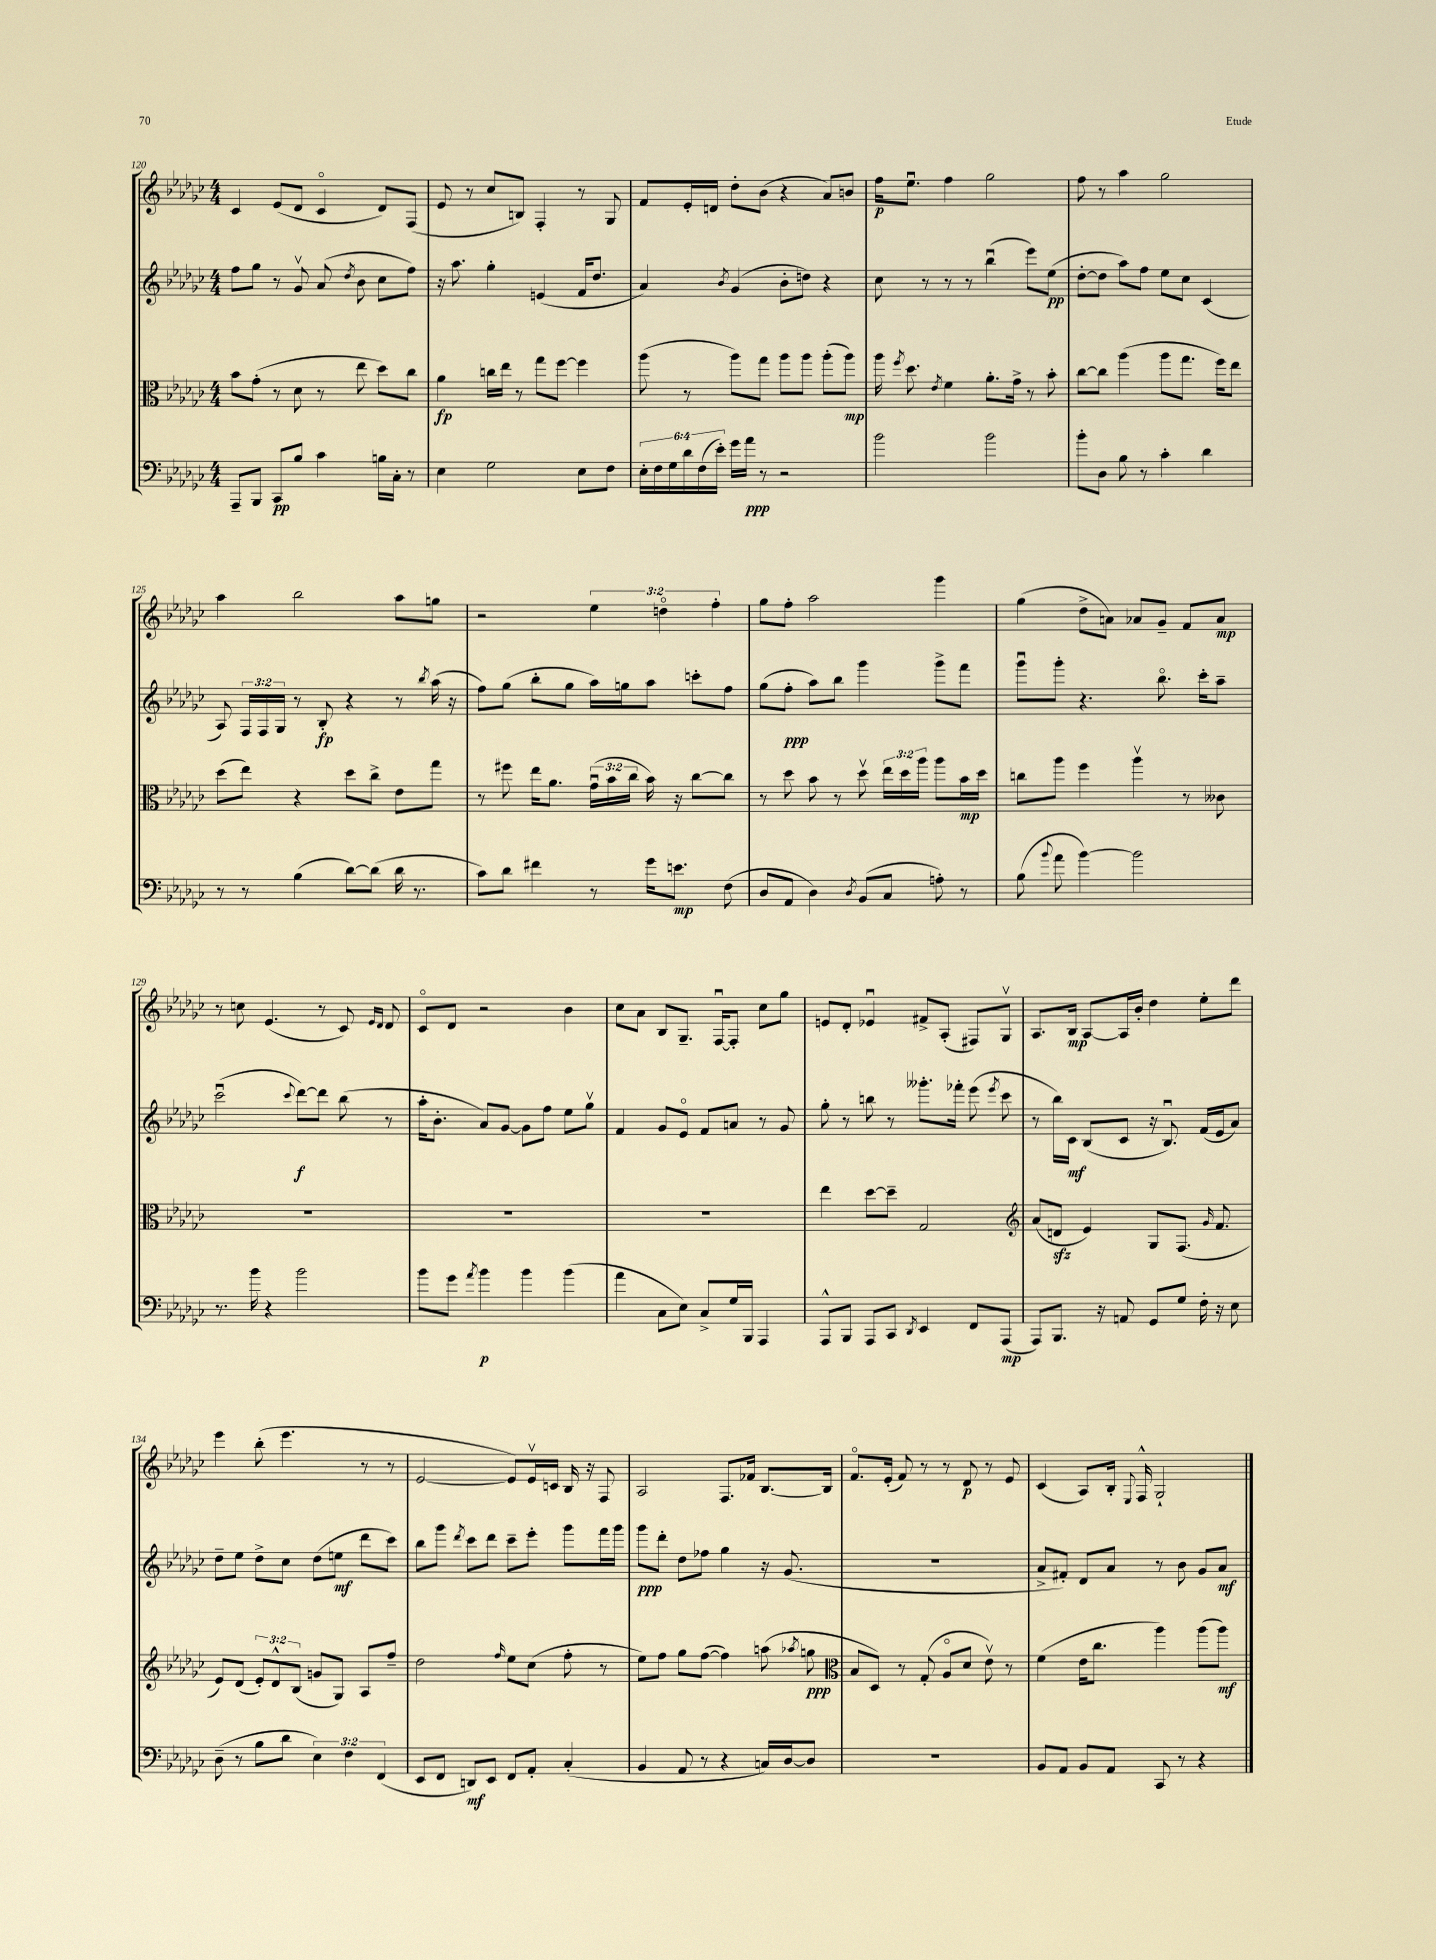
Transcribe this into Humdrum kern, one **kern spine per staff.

**kern	**kern	**kern	**kern
*staff4	*staff3	*staff2	*staff1
*clefF4	*clefC3	*clefG2	*clefG2
*k[b-e-a-d-g-c-]	*k[b-e-a-d-g-c-]	*k[b-e-a-d-g-c-]	*k[b-e-a-d-g-c-]
*M4/4	*M4/4	*M4/4	*M4/4
8AAA-~	8b-	8ff	4c-
8BBB-	(8g-'	8gg-	.
8CC-	8r	8r	(8e-
8B-	8d-	8g-v	8d-
4c-	8r	(8a-	4c-o
.	.	8qdd-	.
.	8ee-	8b-	.
16B	8dd-)	8cc-	8d-)
16C-'	.	.	.
8r	8cc-	8ff)	(8F
=	=	=	=
4E-	4a-	16r	8e-
.	.	8.aa-	.
.	.	.	8r
2G-	16cc	4gg-'	8cc-
.	16ee-	.	.
.	8r	.	8B)
.	8gg-	(4e	4F'
.	[8ff	.	.
8E-	4ff]	16f	8r
.	.	8.dd-	.
8F	.	.	8G-
=	=	=	=
24E-'	(8aa-	4a-)	8f
24F	.	.	.
24G-	.	.	.
24d-	8r	.	16e-'
(24F	.	.	.
.	.	.	16d
24e-')	.	.	.
.	.	8qb-	.
16g-	8aa-)	(4g-	8dd-'
16a-	.	.	.
8r	8gg-	.	(8b-
2r	8aa-	8b-'	4r
.	8aa-	8dd)	.
.	(8aa-'	4r	8a-)
.	8aa-)	.	8b
=	=	=	=
2b-	16aa-	8cc-	16ff
.	8qff	.	.
.	8.dd-	.	8.ee-u
.	.	8r	.
.	8qe-	.	.
.	4f	8r	4ff
.	.	8r	.
2b-	8.a-'	(4bb-u	2gg-
.	16g-^	.	.
.	8r	8eee-)	.
.	8b-'	(8ee-	.
=	=	=	=
8b-'	[8cc-	[8dd-'	8ff
8D-	8cc-]	8dd-]	8r
8B-	(4aa-	8aa-)	4aa-
8r	.	8ff	.
4c-'	8aa-	8ee-	2gg-
.	8.gg-	8cc-	.
4d-	.	(4c-	.
.	16ff)	.	.
.	8ee-	.	.
=	=	=	=
8r	(8dd-	8A-)	4aa-
8r	8ee-)	24F	.
.	.	24F	.
.	.	24G-	.
(4B-	4r	8r	2bb-
.	.	8B-'	.
[8d-)	8dd-	4r	.
(8d-]	8cc-^	.	.
16d-	8e-	8r	8aa-
8.r	.	.	.
.	.	8qbb-	.
.	8gg-	(16aa-	8gg
.	.	16r	.
=	=	=	=
8c-)	8r	8ff)	2r
8d-	8ff#	(8gg-	.
4f#	16ee-	8bb-'	.
.	8.a-	.	.
.	.	8gg-	.
8r	(24g-u	16aa-)	6ee-
.	24b-	.	.
.	.	16gg	.
.	24cc-	.	.
16g-	16b-)	8aa-	.
.	.	.	6ddo
8.e	16r	.	.
.	[8cc-	8ccc'	.
.	.	.	6ff'
(8F	8cc-]	8ff	.
=	=	=	=
8D-	8r	(8gg-	8gg-
8AA-	8dd-	8ff'	8ff'
4D-)	8b-	8aa-)	2aa-
.	8r	8bb-	.
8qD-	.	.	.
(8BB-	8dd-v	4ggg-	.
8C-	24ee-	.	.
.	24dd-	.	.
.	24aa-	.	.
8A')	8aa-	8ggg-^	4ggg-
8r	16b-	8fff	.
.	16dd-	.	.
=	=	=	=
(8B-	8cc	8ggg-u	(4gg-
8qqb-	.	.	.
8a-	8aa-	8ggg-'	.
[4b-)	4ff	4.r	8dd-^
.	.	.	8a)
2b-]	4aa-v	.	8a-
.	.	8.bb-o	8g-~
.	8r	.	8f
.	.	16ccc-'	.
.	8c--	8aa-~	8a-
=	=	=	=
8.r	1r	(2ccc-u	8r
.	.	.	8cc
16b-	.	.	.
4r	.	.	(4.e-
.	.	8qqccc-	.
2b-	.	[8ddd-)	.
.	.	8ddd-]	8r
.	.	(8bb-	8c-)
.	.	.	16qqe-
.	.	.	16qqd-
.	.	8r	8d-
=	=	=	=
8b-	1r	16aa-'	8c-o
.	.	8.b-'	.
8g-	.	.	8d-
8qa-	.	.	.
4b-	.	8a-)	2r
.	.	[8g-	.
4b-	.	8g-]	.
.	.	8ff	.
(4b-	.	8ee-	4b-
.	.	8gg-v	.
=	=	=	=
4a-	1r	4f	8cc-
.	.	.	8a-
8C-	.	8g-	8B-
8E-)	.	8e-o	8.G-~
8C-^	.	8f	.
.	.	.	[16Fu
16G-	.	8a	8F']
16BBB-	.	.	.
4AAA-	.	8r	8cc-
.	.	8g-	8gg-
=	=	=	=
8AAA-^^	4ee-	8gg-'	8e
8BBB-	.	8r	8d-'
8AAA-	[8dd-	8bb	4e-u
8CC-	8dd-~]	8r	.
8qDD-	.	.	.
4EE-	2G-	8.ggg--'	8f#^
.	.	.	(8A-'
.	.	16fff-'	.
8FF	.	(8eee-	8F#)
.	.	8qeee-	.
(8AAA-	.	8ccc-	8G-v
=	=	=	=
*	*clefG2	*	*
8AAA-)	(8a-	8r	8.A-
8.BBB-	8d	16bb-)	.
.	.	16c-	16B-
.	4e-)	(8B-	[8A-
16r	.	.	.
8AA	.	8c-	16A-]
.	.	.	16b-'
8GG-	8G-	16r	4dd-
.	.	8.B-u)	.
8G-	(8.F	.	.
16F'	.	(16f	8ee-'
.	16qqg-	.	.
16r	8.f	16e-	.
8E-	.	8a-)	8ddd-
=	=	=	=
(8D-~	8e-)	8dd-~	4eee-
8r	(8d-	8ee-	.
8B-	12e-')	8dd-^	(8bb-'
.	12d-^^	.	.
8d-	.	8cc-	4.eee-
.	(12B-	.	.
6E-)	8g	(8dd-	.
.	8G-)	8ee	.
6F	.	.	.
.	8A-	8ddd-	8r
(6FF	.	.	.
.	8ff~	8ccc-)	8r
=	=	=	=
8EE-	2dd-	8bb-	[2e-
8FF	.	8ggg-	.
.	.	8qddd-	.
8DD)	.	8ccc-	.
8EE-	.	8ddd-	.
.	16qqff	.	.
8FF	8ee-	8ccc-~	8e-])
8AA-'	(8cc-	8eee-'	16e-v
.	.	.	16c
(4C-'	8ff'	8ggg-	16B-
.	.	.	16r
.	8r	16fff	8F
.	.	16ggg-	.
=	=	=	=
4BB-	8ee-)	8ggg-	2A-
.	8ff	8ddd-'	.
8AA-	8gg-	8dd-	.
8r	([8ff	8ff-	.
4r	4ff])	4gg-	8.F
.	.	.	16f-
16C)	(8aa	16r	[8.B-
[16D-	.	(8.g-	.
.	8qaa-	.	.
8D-]	8gg	.	.
.	.	.	16B-]
=	=	=	=
*	*clefC3	*	*
1r	8B-	1r	8.fo
.	8D-)	.	.
.	.	.	(16e-'
.	8r	.	8f)
.	(8G-'	.	8r
.	8A-o	.	8r
.	8d-	.	8d-
.	8e-v)	.	8r
.	8r	.	8e-
=	=	=	=
8BB-	(4f	8a-^	(4c-
8AA-	.	8f#')	.
8BB-	16e-	8d-	8A-)
.	8.cc-	.	.
8AA-	.	8a-	16B-'
.	.	.	8qqE-
.	.	.	16F^^
8CC-	4aa-)	8r	2G-`
8r	.	8b-	.
4r	(8aa-	8g-	.
.	8aa-)	8a-	.
==	==	==	==
*-	*-	*-	*-
